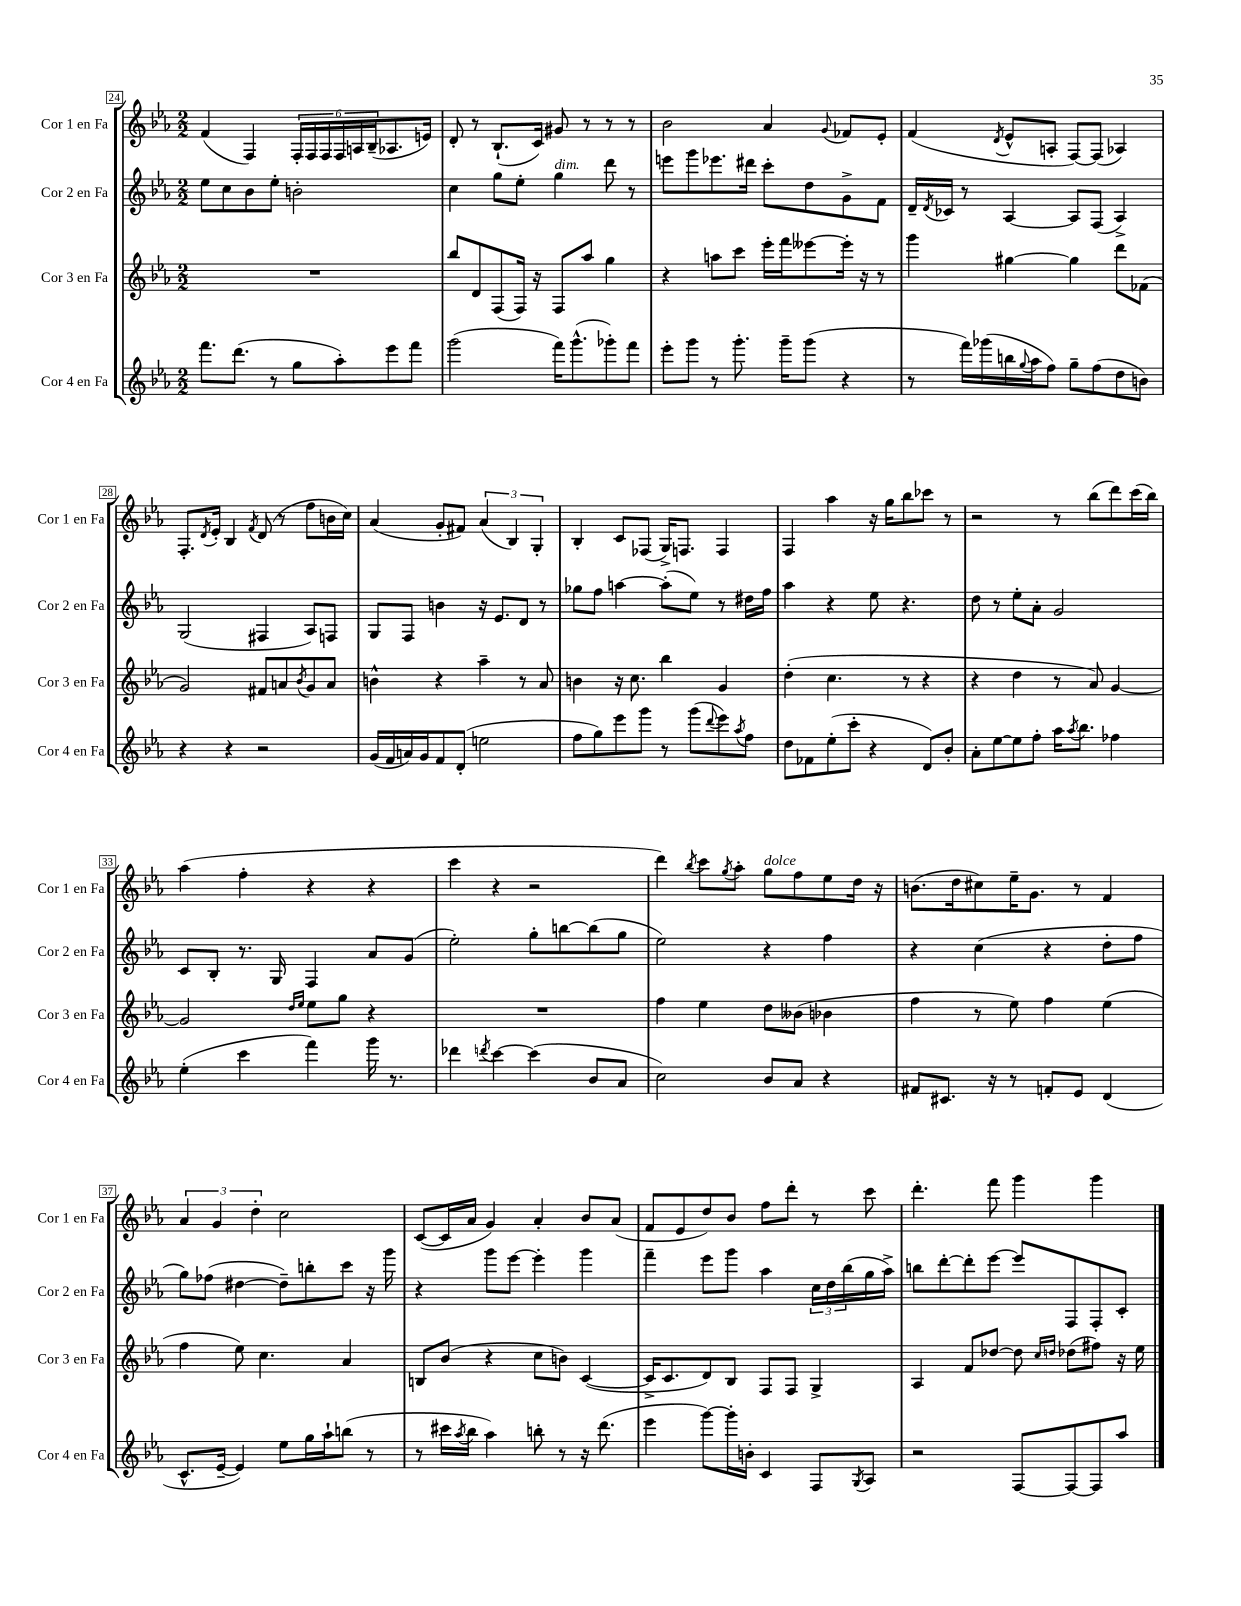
<<
\new StaffGroup <<
\new Staff = "s0" \with { instrumentName = "Cor 1 en Fa" shortInstrumentName = "Cor 1 en Fa" } {
    \clef treble \key ees \major \numericTimeSignature \time 2/2
    f'4( f4) \tuplet 6/4 { f16-. f16 f16 f16 a16 bes16--( } aes8. e'16) |
    d'8-. r8 bes8.-!( c'16) gis'8 r8 r8 r8 |
    bes'2 aes'4 \appoggiatura { g'8 } fes'8 ees'8-. |
    f'4( \acciaccatura { d'8 } ees'8-^ a8-. f8~) f8( aes4) |
    f8.-. \acciaccatura { d'8 } ees'16-. bes4 \acciaccatura { f'8 } d'8( r8 f''8 b'16 c''16) |
    aes'4( g'8-. fis'8) \tuplet 3/2 { aes'4( bes4) g4-. } |
    bes4-. c'8 fes8( g16->) f8. f4 |
    f4 aes''4 r16 g''16 bes''8 ces'''8 r8 |
    r2 r8 bes''8( d'''8) c'''16( bes''16) |
    aes''4( f''4-. r4 r4 |
    c'''4 r4 r2 |
    d'''4) \acciaccatura { bes''8 } c'''8 \acciaccatura { g''8 } aes''8-. g''8^\markup { \italic "dolce" } f''8 ees''8 d''16 r16 |
    b'8.( d''16 cis''8) ees''16-- g'8. r8 f'4 |
    \tuplet 3/2 { aes'4 g'4 d''4-. } c''2 |
    c'8~( c'16 aes'16 g'4) aes'4-. bes'8 aes'8( |
    f'8 ees'8 d''8) bes'8 f''8 d'''8-. r8 c'''8 |
    d'''4.-. f'''8 g'''4 g'''4 \bar "|." |
}
\new Staff = "s1" \with { instrumentName = "Cor 2 en Fa" shortInstrumentName = "Cor 2 en Fa" } {
    \clef treble \key ees \major \numericTimeSignature \time 2/2
    ees''8 c''8 bes'8 ees''8-. b'2-. |
    c''4 g''8 ees''8-. g''4^\markup { \italic "dim." } d'''8 r8 |
    e'''8 g'''8 ees'''8. dis'''16 c'''8-. d''8 g'8-> f'8 |
    d'16-- \acciaccatura { d'8 } ces'16 r8 aes4~ aes8 f8( aes4->) |
    g2( fis4 aes8) f8 |
    g8 f8 b'4 r16 ees'8. d'8 r8 |
    ges''8 f''8 a''4~ a''8-.( ees''8) r8 dis''16 f''16 |
    aes''4 r4 ees''8 r4. |
    d''8 r8 ees''8-. aes'8-. g'2 |
    c'8 bes8-. r8. g16 f4 aes'8 g'8( |
    ees''2-.) g''8-. b''8~ b''8( g''8 |
    ees''2) r4 f''4 |
    r4 c''4( r4 d''8-. f''8 |
    g''8) fes''8( dis''4~ dis''8--) b''8-. c'''8 r16 g'''16 |
    r4 g'''8 ees'''8~ ees'''4-. g'''4 |
    f'''4-- ees'''8 g'''8 aes''4 \tuplet 3/2 { c''16 d''16 bes''16( } g''16 aes''16->) |
    b''8 d'''8~-. d'''8-. ees'''8~ ees'''8 f8 f8-. c'8-. \bar "|." |
}
\new Staff = "s2" \with { instrumentName = "Cor 3 en Fa" shortInstrumentName = "Cor 3 en Fa" } {
    \clef treble \key ees \major \numericTimeSignature \time 2/2
    R1 |
    bes''8 d'8 f8( f16) r16 f8 aes''8 g''4 |
    r4 a''8 c'''8 ees'''16-. f'''16 eeses'''8~ eeses'''16-. r16 r8 |
    g'''4 gis''4~ gis''4 d'''8 fes'8( |
    g'2) fis'8 a'8 \acciaccatura { bes'8 } g'8 a'8 |
    b'4-^ r4 aes''4-- r8 aes'8 |
    b'4 r16 c''8. bes''4 g'4 |
    d''4-.( c''4. r8 r4 |
    r4 d''4 r8 aes'8) g'4~ |
    g'2 \grace { d''16 ees''16 } ees''8 g''8 r4 |
    R1 |
    f''4 ees''4 d''8 beses'8( bes'4 |
    f''4 r8 ees''8) f''4 ees''4( |
    f''4 ees''8) c''4. aes'4 |
    b8 bes'8( r4 c''8 b'8) c'4~( |
    c'16-> c'8. d'8) bes8 f8 f8 g4-> |
    aes4 f'8 des''8~ des''8 \grace { c''16 d''16 } des''8( fis''8) r16 ees''16 \bar "|." |
}
\new Staff = "s3" \with { instrumentName = "Cor 4 en Fa" shortInstrumentName = "Cor 4 en Fa" } {
    \clef treble \key ees \major \numericTimeSignature \time 2/2
    f'''8. d'''8.( r8 g''8 aes''8-.) ees'''8 f'''8 |
    g'''2( f'''16) g'''8.-^( ges'''8-.) f'''8 |
    ees'''8-. g'''8 r8 g'''8.-. g'''16-- g'''8( r4 |
    r8 f'''16) ges'''16( b''16 \appoggiatura { g''8 } aes''16 f''8) g''8-- f''8( d''8 b'8) |
    r4 r4 r2 |
    g'16( f'16 a'16) g'16 f'8 d'8-.( e''2 |
    f''8 g''8) ees'''8 g'''8 r8 g'''8( \appoggiatura { d'''8 } ees'''8) \acciaccatura { aes''8 } f''8 |
    d''8 fes'8 ees''8-.( c'''8-. r4 d'8) bes'8-. |
    aes'8-. ees''8~ ees''8 f''8-. aes''16 \acciaccatura { aes''8 } bes''8. fes''4 |
    ees''4-.( c'''4 f'''4) g'''16 r8. |
    des'''4 \acciaccatura { d'''8 } c'''4~ c'''4( bes'8 aes'8 |
    c''2) bes'8 aes'8 r4 |
    fis'8 cis'8. r16 r8 f'8-. ees'8 d'4( |
    c'8.-^ ees'16~-- ees'4) ees''8 g''16 aes''16-! b''8( r8 |
    r8 cis'''16 \acciaccatura { aes''8 } bes''16 aes''4) b''8-. r8 r16 d'''8.( |
    ees'''4 g'''8~) g'''16-. b'16-. c'4 f8 \acciaccatura { g8 } aes8 |
    r2 f8~ f8~ f8 aes''8 \bar "|." |
}
>>
>>
\layout { \context { \Score currentBarNumber = #24 \override BarNumber.stencil = #(make-stencil-boxer 0.1 0.3 ly:text-interface::print) } }
